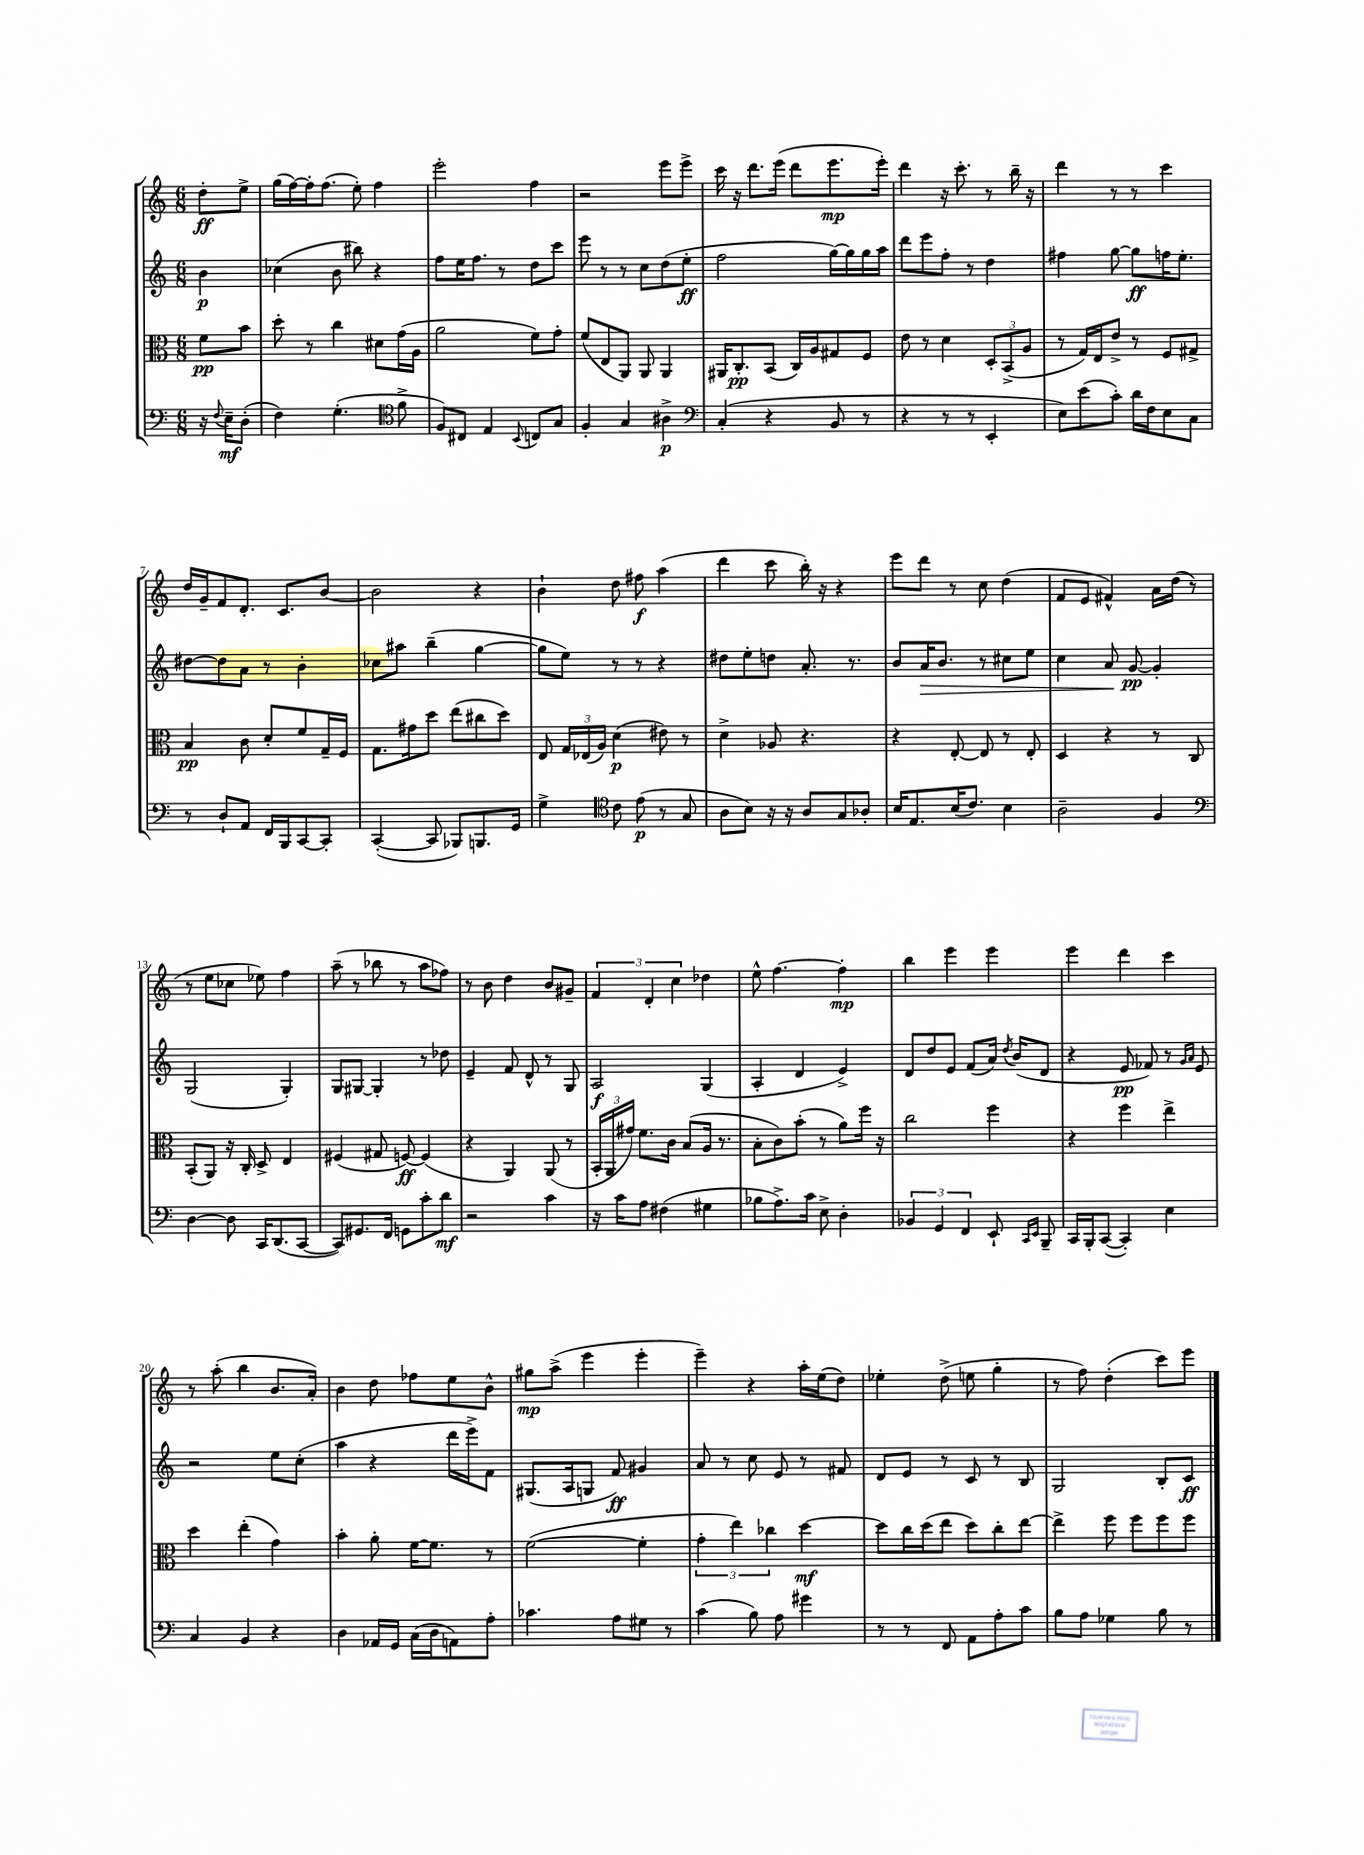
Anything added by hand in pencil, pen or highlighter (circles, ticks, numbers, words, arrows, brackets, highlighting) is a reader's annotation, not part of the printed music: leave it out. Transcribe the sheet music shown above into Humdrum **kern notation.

**kern	**kern	**kern	**kern
*staff4	*staff3	*staff2	*staff1
*clefF4	*clefC3	*clefG2	*clefG2
*k[]	*k[]	*k[]	*k[]
*M6/8	*M6/8	*M6/8	*M6/8
16r	8f	4b	8dd'
8qqF	.	.	.
16E~	.	.	.
(8D'	8b	.	8ee^
=	=	=	=
4F)	8dd'	(4cc-	(16gg
.	.	.	[16ff)
.	8r	.	16ff']
.	.	.	(8.ff
(4.G'	4cc	8b	.
.	.	8bb#)	8ee')
.	8d#	4r	4ff
*clefC4	*	*	*
8f^	(16g	.	.
.	16A	.	.
=	=	=	=
8F)	2a	8ff	2eee'
8C#	.	16ee	.
.	.	8.ff	.
4E	.	.	.
.	.	8r	.
8qqBB	.	.	.
8C	8f)	8dd	4ff
8G	8g'	8ccc	.
=	=	=	=
4F'	(8f	8eee	2r
.	8E	8r	.
4G	8AA)	8r	.
.	8AA	8cc	.
4A#^	4AA	(8dd	8eee
.	.	8ee'	8eee^
=	=	=	=
*clefF4	*	*	*
(4C'	16AA#	2ff	16ccc
.	8.C'	.	16r
.	.	.	8.ddd
4r	(8BB	.	.
.	.	.	(16eee
.	16C)	.	8ddd
.	16A	.	.
8BB	8G#	[16gg)	8.eee
.	.	16gg]	.
8r	8F	16gg	.
.	.	16aa	16eee')
=	=	=	=
4r	8e	8ddd	4ddd
.	8r	8eee	.
8r	4d	8ff'	16r
.	.	.	8.ccc'
8r	.	8r	.
4EE'	12D'	4dd	8r
.	(12BB^	.	.
.	.	.	16bb~
.	12A	.	.
.	.	.	16r
=	=	=	=
8E)	8r	4ff#	4ddd
(8e	16G)	.	.
.	16E	.	.
8c')	8e^	[8gg	8r
16d	8r	8gg]	8r
16F	.	.	.
8E	8F	16ff	4ccc
.	.	8.ee'	.
8C	8G#^	.	.
=	=	=	=
8r	4B	[8dd#	16dd
.	.	.	16g~
8D`	.	8dd#]	8f
8AA	8c	8a	8.d'
16FF	8d'	8r	.
16BBB	.	.	8.c
[8CC	8f	4b'	.
8CC']	16G~	.	[8b
.	16F	.	.
=	=	=	=
([4CC'	8.G	8cc-	2b]
.	.	8aa#	.
.	16g#	.	.
8CC]	8dd	(4bb~	.
8BBB-)	(8ee	.	.
8.BBB	8cc#	[4gg	4r
.	8dd)	.	.
16GG	.	.	.
=	=	=	=
4G^	8E	8gg]	4b`
.	24G	8ee)	.
.	(24E-	.	.
.	24A)	.	.
*clefC4	*	*	*
8c	(4d	8r	8dd
(8e	.	8r	8ff#
8r	8e#)	4r	(4aa
8G	8r	.	.
=	=	=	=
8A	4d^	8dd#	4ddd
8B)	.	8ee'	.
16r	8A-	8dd	8ccc
16r	.	.	.
8A	4.r	8.a'	16bb')
.	.	.	16r
8G	.	.	4r
.	.	8.r	.
8A-'	.	.	.
=	=	=	=
16B	4r	8b	8eee
8.E	.	.	.
.	.	16a	8ddd
.	.	8.b	.
(16B	[8E'	.	8r
8.c)	.	.	.
.	8E]	8r	8cc
4B	8r	8cc#	(4dd
.	8E'	8ee	.
=	=	=	=
2A~	4D	4cc	8f
.	.	.	8e
.	4r	8a	4f#^^)
.	.	[8g	.
4F	8r	4g']	16a
.	.	.	(16dd
.	8C	.	8r
=	=	=	=
*clefF4	*	*	*
[4D	(8BB'	(2G	8r
.	8AA)	.	8ee
8D]	16r	.	8cc-
.	16C'	.	.
16CC	8D^	.	8ee-)
(8.DD	.	.	.
.	4E	4G')	4ff
[8CC	.	.	.
=	=	=	=
8CC])	(4F#	8G	(8aa~
8.GG#	.	[8G#	8r
.	8G#	4G#']	8bb-
16FF	.	.	.
8GG	[8F)	.	8r
8c'	(4F]	8r	8aa
8d	.	8dd-	8ff-)
=	=	=	=
2r	4r	4e~	8r
.	.	.	8b
.	4AA)	8f	4dd
.	.	8d^^	.
4c	(8AA	8r	8b
.	8r	8G	8g#~
=	=	=	=
16r	24BB'	2A	6f
.	24AA	.	.
16c	.	.	.
.	24g#)	.	.
8A	8.f	.	.
.	.	.	6d'
(4F#	.	.	.
.	16c	.	.
.	.	.	6cc
.	(8B	.	.
4G#	16A	(4G	4dd-
.	8.r	.	.
=	=	=	=
8B-	8B'	4A'	8ee^^
8.A^)	8c)	.	[4.ff
.	(8b'	4d	.
16c	.	.	.
8E^	8r	.	.
4D'	8a)	4e^)	4ff']
.	16ff	.	.
.	16r	.	.
=	=	=	=
6BB-	2cc	8d	4bb
.	.	8dd	.
6GG	.	.	.
.	.	8e	4eee
6FF	.	.	.
.	.	(8f	.
8EE`	4ff	16a)	4eee
.	.	8qdd	.
.	.	(16b	.
16qqCC	.	.	.
16qqEE	.	.	.
8BBB~	.	8d	.
=	=	=	=
16CC	4r	4r	4eee
16BBB'	.	.	.
([8CC	.	.	.
4CC'])	4ff	8e	4ddd
.	.	8f-)	.
4E	4ee^	8r	4ccc
.	.	16qqg	.
.	.	16qqa	.
.	.	8e	.
=	=	=	=
4C	4dd	2r	8r
.	.	.	(8aa'
4BB	(4ee'	.	4bb
4r	4g)	8ee	8.b
.	.	(8cc'	.
.	.	.	16a')
=	=	=	=
4D	4b'	4aa	4b
16AA-	8a'	4r	8dd
16GG	.	.	.
(16C	[16f	.	8ff-
16D	8.f]	.	.
8AA)	.	16ddd	8ee
.	.	16eee^)	.
8A'	8r	8f	8b^^
=	=	=	=
4.c-	([2f	(8.G#	8gg#
.	.	.	(8aa^
.	.	16A	.
.	.	8G	4eee
8A	.	8f)	.
8G#	4f']	4g#	4eee'
8r	.	.	.
=	=	=	=
(4c	6g'	8a	4eee~)
.	.	8r	.
.	6ee)	.	.
8B)	.	8cc	4r
.	6cc-	.	.
8A	.	8e	.
4g#	[4dd	8r	16aa'
.	.	.	(16ee
.	.	8f#	8dd)
=	=	=	=
8r	8dd]	8d	4ee-'
8r	16cc	8e	.
.	(16dd	.	.
8FF	8ee	8r	(8dd^
8AA	8dd)	8c	8ee
8A'	8cc'	8r	4gg'
8c	[8ee	8B	.
=	=	=	=
8B	4ee^]	2G	8r
8A	.	.	8ff)
4G-	8ff	.	(4dd'
.	8ff	.	.
8B	8ff	8B'	8ccc)
8r	8ff	8c	8eee
==	==	==	==
*-	*-	*-	*-
